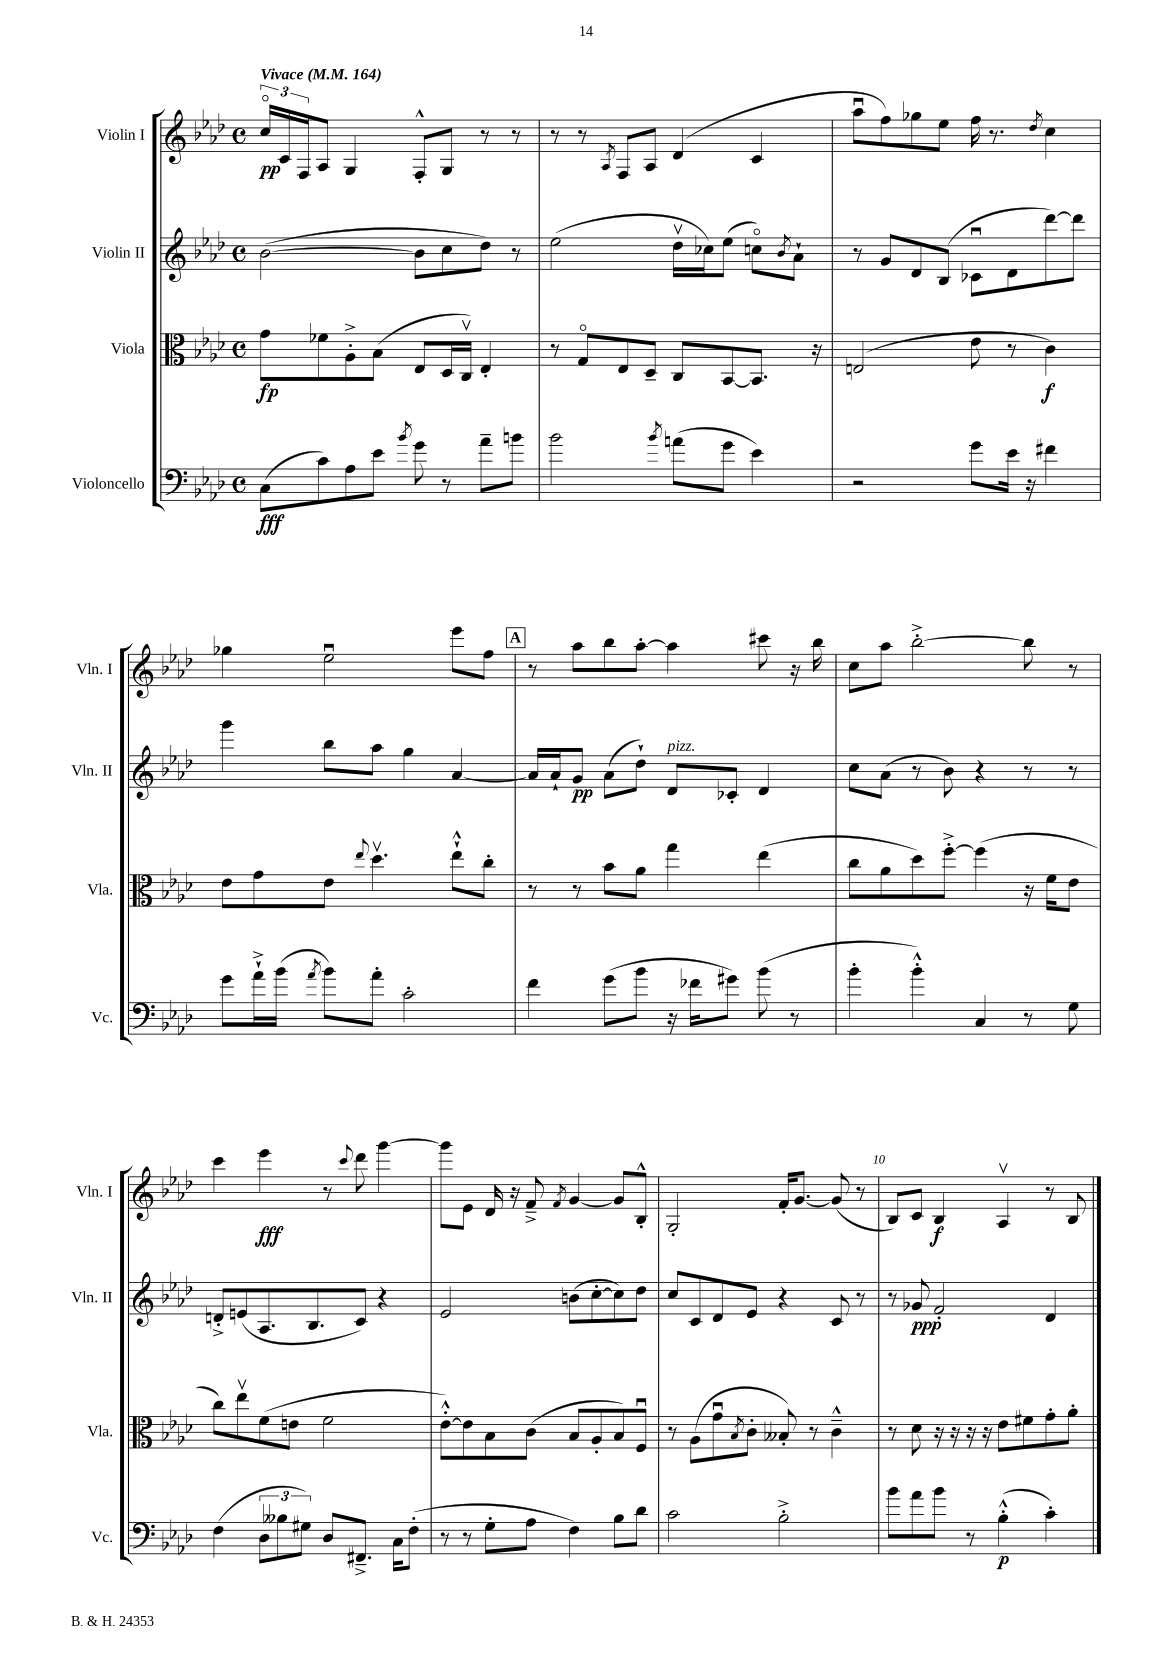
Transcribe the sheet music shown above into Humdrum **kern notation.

**kern	**dynam	**kern	**dynam	**kern	**dynam	**kern	**dynam
*part4	*part4	*part3	*part3	*part2	*part2	*part1	*part1
*staff4	*staff4	*staff3	*staff3	*staff2	*staff2	*staff1	*staff1
*I"Violoncello	*	*I"Viola	*	*I"Violin II	*	*I"Violin I	*
*I'Vc.	*	*I'Vla.	*	*I'Vln. II	*	*I'Vln. I	*
*clefF4	*	*clefC3	*	*clefG2	*	*clefG2	*
*k[b-e-a-d-]	*	*k[b-e-a-d-]	*	*k[b-e-a-d-]	*	*k[b-e-a-d-]	*
*M4/4	*	*M4/4	*	*M4/4	*	*M4/4	*
*met(c)	*	*met(c)	*	*met(c)	*	*met(c)	*
*MM164	*	*MM164	*	*MM164	*	*MM164	*
=1	=1	=1	=1	=1	=1	=1	=1
!	!	!	!	!	!	!LO:TX:a:B:t=Vivace	!
(8C\L	fff	8g\L	fp	([2b-\	.	24cc/LL	pp
.	.	.	.	.	.	24c/	.
.	.	.	.	.	.	24F/J	.
8c\)	.	8f-X\	.	.	.	8A-/J	.
8A-\	.	8A-'^\	.	.	.	4G/	.
8e-\J	.	(8B-\J	.	.	.	.	.
8qb-/	.	.	.	.	.	.	.
8g\	.	8E-/L	.	8b-\L]	.	8F'^^/L	.
8r	.	16D-/L	.	8cc\	.	8G/J	.
.	.	16Cv/JJ)	.	.	.	.	.
8a-~\L	.	4E-'/	.	8dd-\J)	.	8r	.
8bn\J	.	.	.	8r	.	8r	.
=2	=2	=2	=2	=2	=2	=2	=2
2b-\	.	8r	.	(2ee-\	.	8r	.
.	.	8G/L	.	.	.	8r	.
.	.	.	.	.	.	8qA-/	.
.	.	8E-/	.	.	.	8F/L	.
.	.	8D-~/J	.	.	.	8A-/J	.
8qb-/	.	.	.	.	.	.	.
(8an\L	.	8C/L	.	16dd-v\LL	.	(4d-/	.
.	.	.	.	16cc-X\J)	.	.	.
8g\J	.	[8BB-/	.	(8ee-\J	.	.	.
4e-\)	.	8.BB-/J]	.	8ccn\L)	.	4c/	.
.	.	.	.	8qb-/	.	.	.
.	.	.	.	8a-`\J	.	.	.
.	.	16r	.	.	.	.	.
=3	=3	=3	=3	=3	=3	=3	=3
2r	.	(2En/	.	8r	.	8aa-u\L	.
.	.	.	.	8g/L	.	8ff\)	.
.	.	.	.	8d-/	.	8gg-X\	.
.	.	.	.	(8B-/J	.	8ee-\J	.
8g\L	.	8e-\	.	8c-Xu\L	.	16ff\	.
.	.	.	.	.	.	8.r	.
16e-\Jk	.	8r	.	8d-\	.	.	.
16r	.	.	.	.	.	.	.
.	.	.	.	.	.	8qdd-/	.
4f#X\	.	4c\)	f	[8ddd-\)	.	4cc\	.
.	.	.	.	8ddd-\J]	.	.	.
!!LO:LB:g=z
=4	=4	=4	=4	=4	=4	=4	=4
8g\L	.	8e-\L	.	4ggg\	.	4gg-X\	.
16a-`^\L	.	8g\	.	.	.	.	.
(16b-\JJ	.	.	.	.	.	.	.
8qa-/	.	.	.	.	.	.	.
8b-\L)	.	8e-\J	.	8bb-\L	.	2ee-u\	.
.	.	8qqee-/	.	.	.	.	.
8a-'\J	.	4.dd-v\	.	8aa-\J	.	.	.
2c'\	.	.	.	4gg\	.	.	.
.	.	8ee-`^^\L	.	[4a-/	.	8eee-\L	.
.	.	8cc'\J	.	.	.	8ff\J	.
!!LO:REH:place=s1:t=A
=5	=5	=5	=5	=5	=5	=5	=5
4f\	.	8r	.	16a-/LL]	.	8r	.
.	.	.	.	16a-`/J	.	.	.
.	.	8r	.	8g/J	pp	8aa-\L	.
(8g\L	.	8b-\L	.	(8a-\L	.	8bb-\	.
8b-\J	.	8a-\J	.	8dd-`\J)	.	[8aa-'\J	.
!	!	!	!	!LO:TX:a:i:t=pizz.	!	!	!
16r	.	4gg\	.	8d-/L	.	4aa-\]	.
16f-X\KL	.	.	.	.	.	.	.
8g#X\J)	.	.	.	8c-X'/J	.	.	.
(8b-\	.	(4ee-\	.	4d-/	.	8ccc#X\	.
8r	.	.	.	.	.	16r	.
.	.	.	.	.	.	16bb-\	.
=6	=6	=6	=6	=6	=6	=6	=6
4b-'\	.	8cc\L	.	8cc\L	.	8cc\L	.
.	.	8a-\	.	(8a-\J	.	8aa-\J	.
4b-'^^\)	.	8dd-\)	.	8r	.	[2bb-'^\	.
.	.	[8ff'^\J	.	8b-\)	.	.	.
4C/	.	(4ff\]	.	4r	.	.	.
8r	.	16r	.	8r	.	8bb-\]	.
.	.	16f\KL	.	.	.	.	.
8G\	.	8e-\J	.	8r	.	8r	.
!!LO:LB:g=z
=7	=7	=7	=7	=7	=7	=7	=7
(4F\	.	8cc\L)	.	8dn'^/L	.	4ccc\	.
.	.	8ee-v\	.	(8en/	.	.	.
12D-\L	.	(8f\	.	8.A-/	.	4eee-\	fff
12B--X\	.	.	.	.	.	.	.
.	.	8en\J	.	.	.	.	.
12G#X\J)	.	.	.	.	.	.	.
.	.	.	.	8.B-/	.	.	.
8D-/L	.	2f\	.	.	.	8r	.
.	.	.	.	.	.	8qqccc/	.
8.FF#X~^/J	.	.	.	8c/J)	.	8ddd-\	.
.	.	.	.	4r	.	[4ggg\	.
16C\KL	.	.	.	.	.	.	.
(8F'\J	.	.	.	.	.	.	.
=8	=8	=8	=8	=8	=8	=8	=8
8r	.	[8e-'^^\L)	.	2e-/	.	8ggg\L]	.
8r	.	8e-\]	.	.	.	8e-\J	.
8G'\L	.	8B-\	.	.	.	16d-/	.
.	.	.	.	.	.	16r	.
8A-\J	.	(8c\J	.	.	.	8f~^/	.
.	.	.	.	.	.	8qf/	.
4F\)	.	8B-/L	.	(8bn\L	.	[4g/	.
.	.	8A-'/	.	[8cc'\	.	.	.
8B-\L	.	8B-/)	.	8cc\])	.	8g/L]	.
8d-\J	.	8Fu/J	.	8dd-\J	.	8B-'^^/J	.
=9	=9	=9	=9	=9	=9	=9	=9
2c\	.	8r	.	8cc/L	.	2G'/	.
.	.	(8A-\L	.	8c/	.	.	.
.	.	8gu\	.	8d-/	.	.	.
.	.	8qB-/	.	.	.	.	.
.	.	8c'\J	.	8e-/J	.	.	.
2B-'^\	.	8B--X'/)	.	4r	.	16f'/KL	.
.	.	.	.	.	.	[8.g/J	.
.	.	8r	.	.	.	.	.
.	.	4c~^^\	.	8c/	.	(8g/]	.
.	.	.	.	8r	.	8r	.
=10	=10	=10	=10	=10	=10	=10	=10
8b-\L	.	8r	.	8r	.	8B-/L)	.
8a-\	.	8d-\	.	8g-X/	ppp	8c/J	.
8b-\J	.	16r	.	2f'/	.	4B-/	f
.	.	16r	.	.	.	.	.
8r	.	16r	.	.	.	.	.
.	.	16r	.	.	.	.	.
(4B-'^^\	p	8e-\L	.	.	.	4A-v/	.
.	.	8f#X\	.	.	.	.	.
4c'\)	.	8g'\	.	4d-/	.	8r	.
.	.	8a-'\J	.	.	.	8B-/	.
==	==	==	==	==	==	==	==
*-	*-	*-	*-	*-	*-	*-	*-
